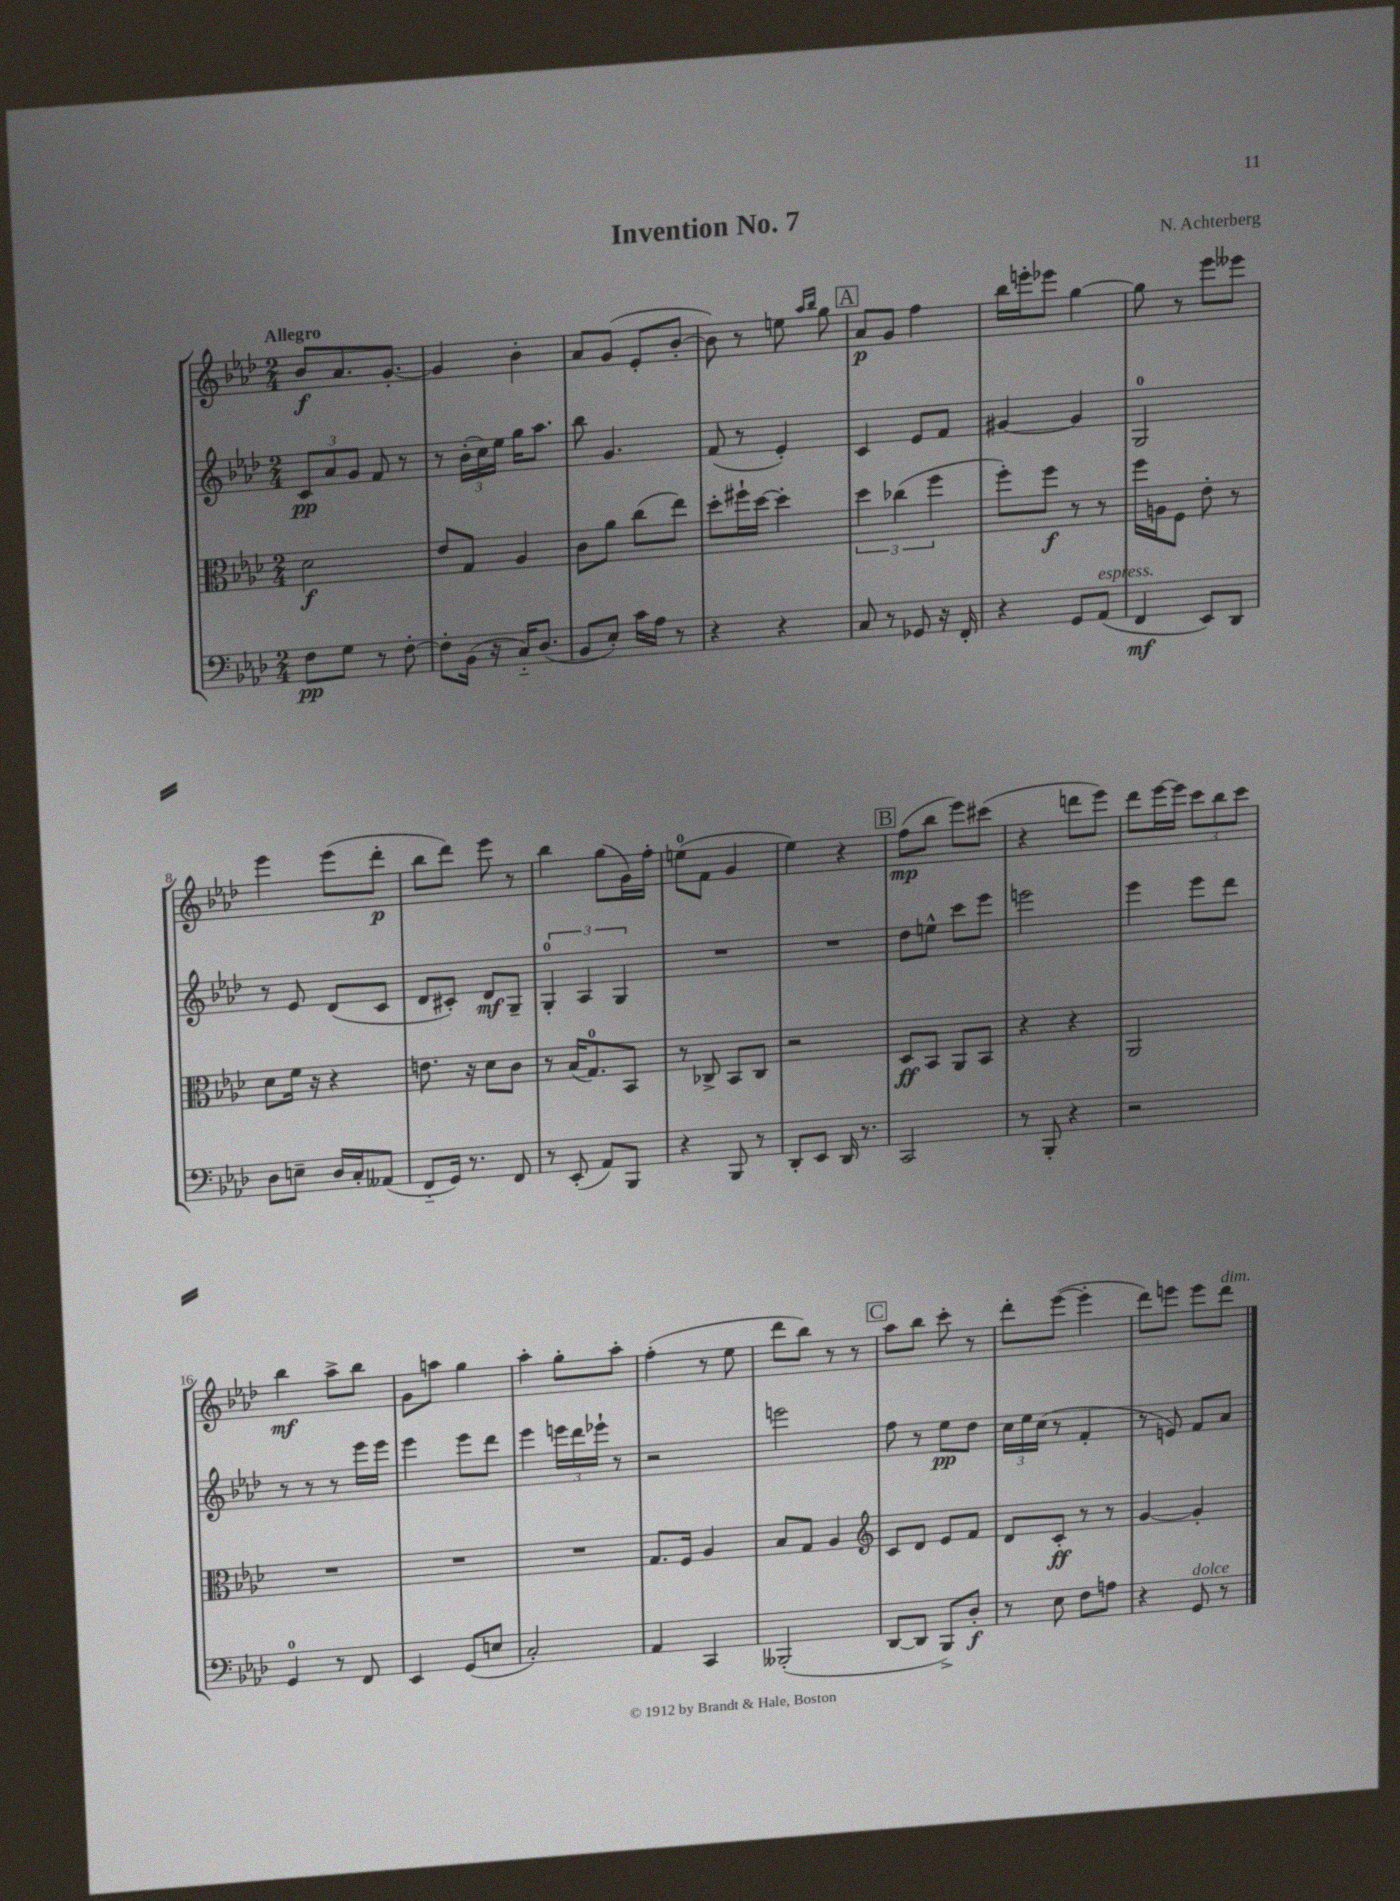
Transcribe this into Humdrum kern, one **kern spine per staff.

**kern	**dynam	**kern	**dynam	**kern	**dynam	**kern	**dynam
*part4	*part4	*part3	*part3	*part2	*part2	*part1	*part1
*staff4	*staff4	*staff3	*staff3	*staff2	*staff2	*staff1	*staff1
*clefF4	*	*clefC3	*	*clefG2	*	*clefG2	*
*k[b-e-a-d-]	*	*k[b-e-a-d-]	*	*k[b-e-a-d-]	*	*k[b-e-a-d-]	*
*M2/4	*	*M2/4	*	*M2/4	*	*M2/4	*
=1	=1	=1	=1	=1	=1	=1	=1
!	!	!	!	!	!	!LO:TX:a:B:t=Allegro	!
8F\L	pp	2d-\	f	12c/L	pp	8b-/L	f
.	.	.	.	12a-/	.	.	.
8G\J	.	.	.	.	.	8.a-/	.
.	.	.	.	12g/J	.	.	.
8r	.	.	.	8f/	.	.	.
.	.	.	.	.	.	[8.g'/J	.
[8F'\	.	.	.	8r	.	.	.
=2	=2	=2	=2	=2	=2	=2	=2
8F'\L]	.	8e-/L	.	8r	.	4g/]	.
(16BB-\Jk	.	8G/J	.	(24b-'\LL	.	.	.
.	.	.	.	24cc\)	.	.	.
16r	.	.	.	.	.	.	.
.	.	.	.	24ee-\JJ	.	.	.
16C/KL)	.	4A-/	.	16gg\KL	.	4b-'\	.
(8.D-/J	.	.	.	8.aa-\J	.	.	.
=3	=3	=3	=3	=3	=3	=3	=3
8BB-/L	.	8c\L	.	8bb-\	.	8a-/L	.
8E-'/J)	.	8a-\J	.	4.g/	.	(8g/J	.
16c\LL	.	(8cc\L	.	.	.	8e-'/L	.
16A-\JJ	.	.	.	.	.	.	.
8r	.	8ee-\J)	.	.	.	[8b-'/J	.
=4	=4	=4	=4	=4	=4	=4	=4
4r	.	8dd-'\L	.	(8f/	.	8b-\])	.
.	.	16ff#X`\L	.	8r	.	8r	.
.	.	[16dd-\JJ	.	.	.	.	.
4r	.	4dd-'\]	.	4e-'/)	.	8een\	.
.	.	.	.	.	.	16qqaa-/LL	.
.	.	.	.	.	.	16qqbb-/JJ	.
.	.	.	.	.	.	8gg\	.
!!LO:REH:place=s1:t=A
=5	=5	=5	=5	=5	=5	=5	=5
8C/	.	6dd-\	.	4c/	.	8a-/L	p
8r	.	.	.	.	.	8g/J	.
.	.	(6cc-X\	.	.	.	.	.
8GG-X/	.	.	.	8e-/L	.	4ff\	.
.	.	6ff\	.	.	.	.	.
16r	.	.	.	8f/J	.	.	.
16FF'/	.	.	.	.	.	.	.
=6	=6	=6	=6	=6	=6	=6	=6
4r	.	8ff'\L)	.	[4g#X/	.	16bb-\LL	.
.	.	.	.	.	.	16eeen'\J	.
.	.	8ff\J	f	.	.	8eee-X\J	.
8GG/L	.	8r	.	4g#/]	.	[4gg\	.
!LO:TX:a:i:t=espress.	!	!	!	!	!	!	!
(8AA-/J	.	8r	.	.	.	.	.
=7	=7	=7	=7	=7	=7	=7	=7
4FF/	mf	16ff\LL	.	2G/	.	8gg\]	.
.	.	16An\J	.	.	.	.	.
.	.	8F\J	.	.	.	8r	.
8EE-/L)	.	8e-'\	.	.	.	8eee-\L	.
8DD-/J	.	8r	.	.	.	8eee--X\J	.
!!LO:LB:g=z
=8	=8	=8	=8	=8	=8	=8	=8
8D-\L	.	8d-\L	.	8r	.	4eee-\	.
8En~\J	.	16f\Jk	.	8e-/	.	.	.
.	.	16r	.	.	.	.	.
16D-/LL	.	4r	.	(8d-/L	.	(8eee-\L	.
16C'/J	.	.	.	.	.	.	.
(8AA--X/J	.	.	.	8c/J	.	8ddd-'\J	p
=9	=9	=9	=9	=9	=9	=9	=9
8FF/L	.	8.en\	.	8d-/L	.	8bb-\L	.
16GG/Jk)	.	.	.	8c#X'/J)	.	8ddd-\J)	.
8.r	.	16r	.	.	.	.	.
.	.	8d-\L	.	8d-/L	mf	8eee-\	.
8FF/	.	8c\J	.	8G~/J	.	8r	.
=10	=10	=10	=10	=10	=10	=10	=10
8r	.	8r	.	6G'/	.	4bb-\	.
(8EE-'/	.	(16B-/KL	.	.	.	.	.
.	.	.	.	6A-/	.	.	.
.	.	8.G/)	.	.	.	.	.
8AA-/L)	.	.	.	.	.	(8gg\L	.
.	.	.	.	6G/	.	.	.
8BBB-/J	.	8BB-/J	.	.	.	16g\L)	.
.	.	.	.	.	.	16ff'\JJ	.
=11	=11	=11	=11	=11	=11	=11	=11
4r	.	8r	.	2r	.	(8een\L	.
.	.	8C-X^/	.	.	.	8f\J	.
8BBB-/	.	8BB-/L	.	.	.	4g/	.
8r	.	8C-/J	.	.	.	.	.
=12	=12	=12	=12	=12	=12	=12	=12
8DD-'/L	.	2r	.	2r	.	4ee-\)	.
8EE-/J	.	.	.	.	.	.	.
16DD-/	.	.	.	.	.	4r	.
8.r	.	.	.	.	.	.	.
!!LO:REH:place=s1:t=B
=13	=13	=13	=13	=13	=13	=13	=13
2CC/	.	8D-/L	ff	8dd-\L	.	(8ff\L	mp
.	.	8BB-/J	.	8een^^\J	.	8bb-\J	.
.	.	8AA-/L	.	8ccc\L	.	8eee-\L)	.
.	.	8BB-/J	.	8eee-\J	.	(8ccc#X\J	.
=14	=14	=14	=14	=14	=14	=14	=14
8r	.	4r	.	2eeen\	.	4r	.
8BBB-'/	.	.	.	.	.	.	.
4r	.	4r	.	.	.	8dddn\L	.
.	.	.	.	.	.	8eee-\J)	.
=15	=15	=15	=15	=15	=15	=15	=15
2r	.	2AA-/	.	4eee-\	.	8ddd-\L	.
.	.	.	.	.	.	[16eee-\L	.
.	.	.	.	.	.	16eee-\JJ]	.
.	.	.	.	8eee-\L	.	12ccc\L	.
.	.	.	.	.	.	12bb-\	.
.	.	.	.	8ddd-\J	.	.	.
.	.	.	.	.	.	12ccc\J	.
!!LO:LB:g=z
=16	=16	=16	=16	=16	=16	=16	=16
4GG/	.	2r	.	8r	.	4bb-\	mf
.	.	.	.	8r	.	.	.
8r	.	.	.	8r	.	8aa-^\L	.
8FF/	.	.	.	16eee-\LL	.	8bb-\J	.
.	.	.	.	16eee-\JJ	.	.	.
=17	=17	=17	=17	=17	=17	=17	=17
4EE-/	.	2r	.	4eee-\	.	8g\L	.
.	.	.	.	.	.	8aan\J	.
(8GG/L	.	.	.	8eee-\L	.	4gg\	.
8En/J	.	.	.	8ddd-\J	.	.	.
=18	=18	=18	=18	=18	=18	=18	=18
2C'/)	.	2r	.	4eee-\	.	4aa-'\	.
.	.	.	.	24eeen\LL	.	8gg'\L	.
.	.	.	.	24ddd-\	.	.	.
.	.	.	.	24eee-X`\JJ	.	.	.
.	.	.	.	8r	.	8aa-'\J	.
=19	=19	=19	=19	=19	=19	=19	=19
4AA-/	.	8.G/L	.	2r	.	(4ff'\	.
.	.	16F/Jk	.	.	.	.	.
4CC/	.	4A-/	.	.	.	8r	.
.	.	.	.	.	.	8ee-\	.
=20	=20	=20	=20	=20	=20	=20	=20
(2BBB--X'/	.	8B-/L	.	2eeen\	.	8ddd-\L	.
.	.	8G/J	.	.	.	8bb-\J)	.
.	.	4A-/	.	.	.	8r	.
.	.	.	.	.	.	8r	.
!!LO:REH:place=s1:t=C
=21	=21	=21	=21	=21	=21	=21	=21
*	*	*clefG2	*	*	*	*	*
[8DD-/L	.	8c/L	.	8ff\	.	8aa-\L	.
8DD-/J]	.	8d-/J	.	8r	.	8bb-\J	.
8BBB-^/L)	.	8e-/L	.	8ee-\L	pp	8ccc'\	.
8D-'/J	f	8f/J	.	8dd-\J	.	8r	.
=22	=22	=22	=22	=22	=22	=22	=22
8r	.	8d-/L	.	24cc\LL	.	8ddd-'\L	.
.	.	.	.	24ee-\	.	.	.
.	.	.	.	(24cc\JJ	.	.	.
8E-\	.	8c'/J	ff	8r	.	([8eee-\J	.
8F\L	.	8r	.	4f'/	.	4eee-'\]	.
8An\J	.	8r	.	.	.	.	.
=23	=23	=23	=23	=23	=23	=23	=23
4r	.	[4g/	.	8r	.	8ddd-\L)	.
.	.	.	.	8en/)	.	8eeen\J	.
!LO:TX:a:i:t=dolce	!	!	!	!	!	!	!
8GG/	.	4g'/]	.	8f/L	.	8eee\L	.
!	!	!	!	!	!	!LO:TX:a:i:t=dim.	!
8r	.	.	.	8a-/J	.	8ddd-\J	.
==	==	==	==	==	==	==	==
*-	*-	*-	*-	*-	*-	*-	*-
